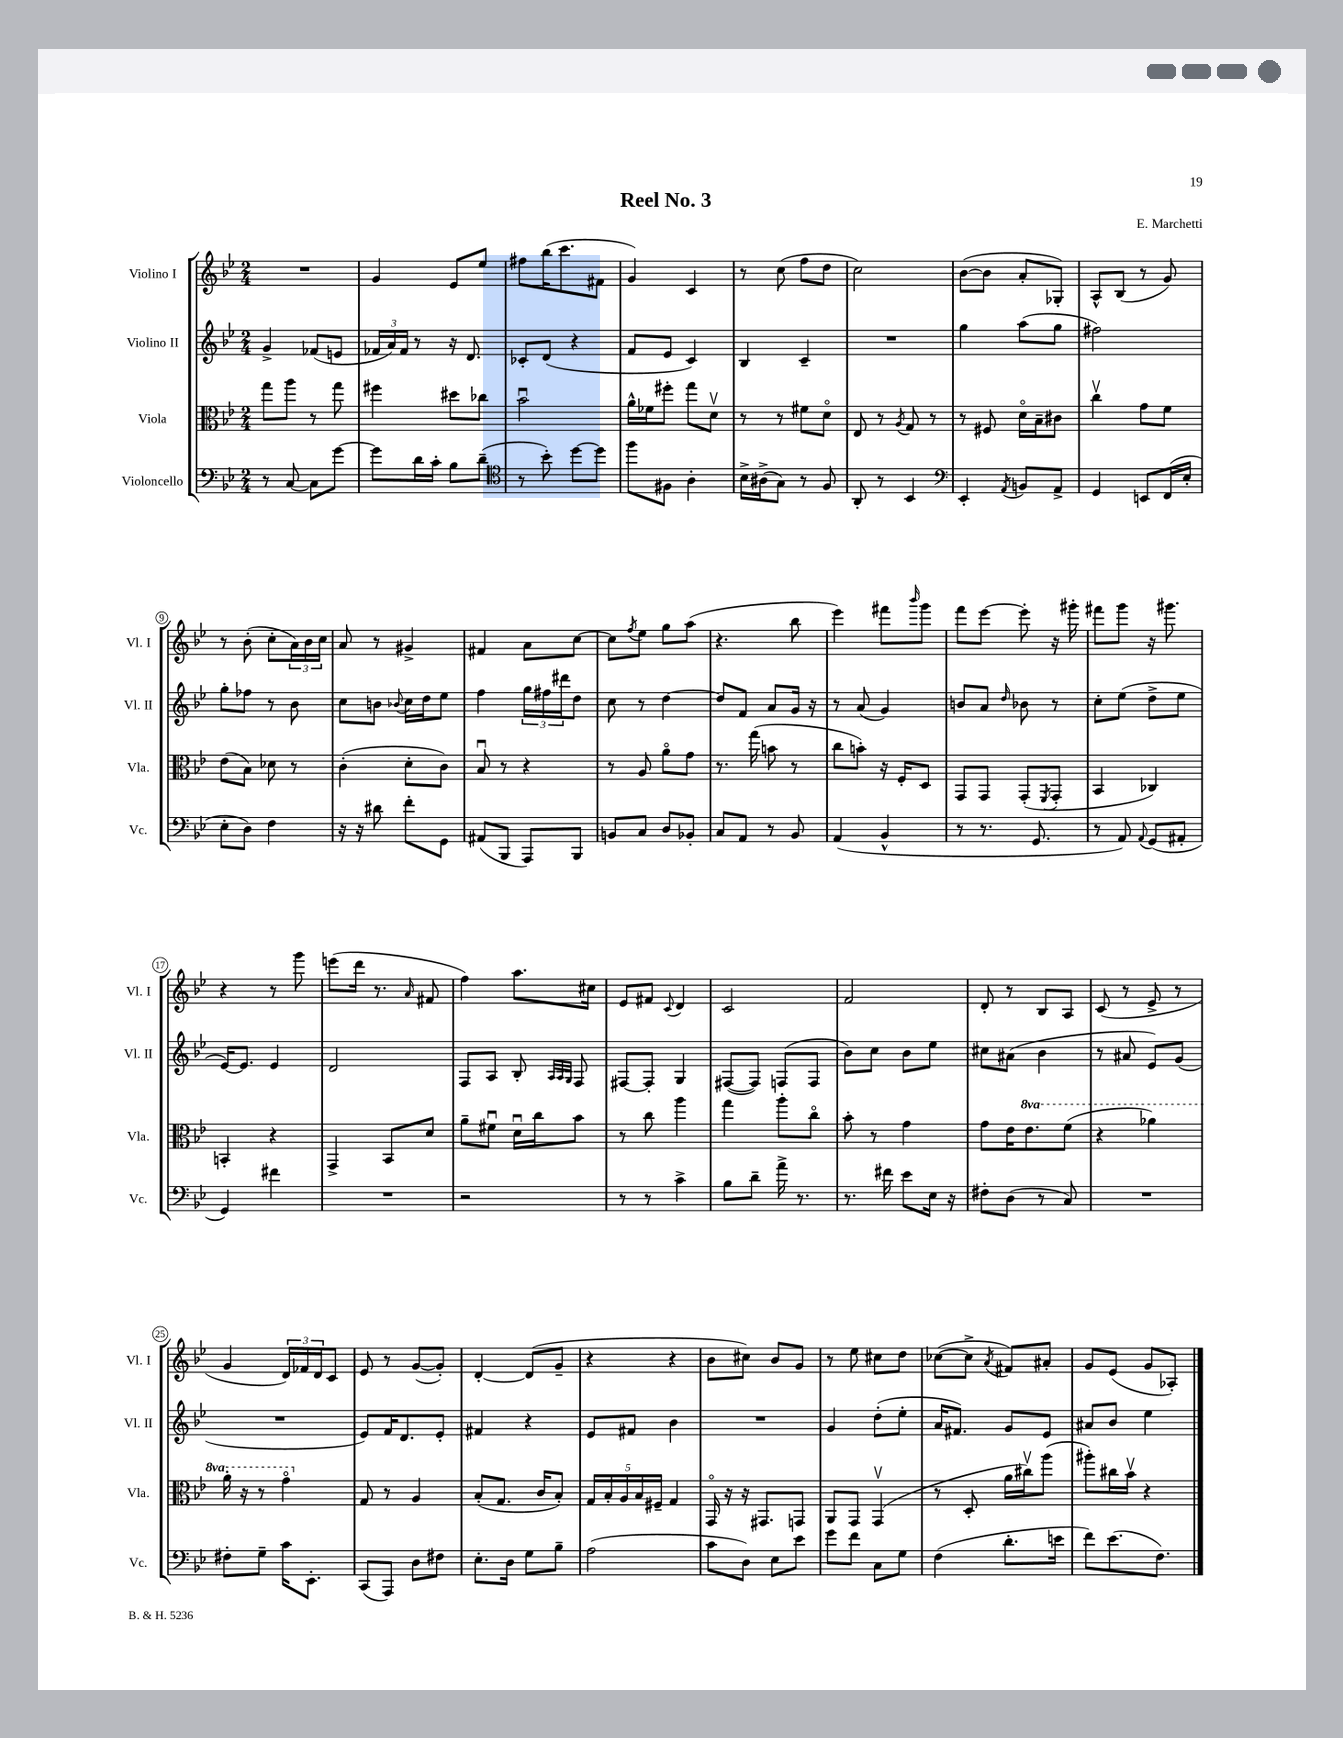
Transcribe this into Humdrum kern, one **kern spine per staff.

**kern	**kern	**kern	**kern
*staff4	*staff3	*staff2	*staff1
*clefF4	*clefC3	*clefG2	*clefG2
*k[b-e-]	*k[b-e-]	*k[b-e-]	*k[b-e-]
*M2/4	*M2/4	*M2/4	*M2/4
8r	8gg	4g^	2r
[8C	8aa	.	.
8C]	8r	(8f-	.
[8g	8gg	8e	.
=	=	=	=
8g]	4ff#	24f-	4g
.	.	24a)	.
.	.	24f-	.
16d	.	8r	.
16c'	.	.	.
8B-	8dd#	16r	8e-
.	.	8.d	.
(8d~	8cc-	.	8ee-
=	=	=	=
*clefC4	*	*	*
8r	2b-u	8c-'	8ff#
8b-')	.	(8d	(16bb-
.	.	.	8.ccc
[8dd	.	4r	.
8dd]	.	.	8f#
=	=	=	=
8ff	16a^^	8f	4g)
.	16f-	.	.
8F#	8ff#'	8e-	.
4A'	8gg	4c)	4c
.	8dv	.	.
=	=	=	=
16B-^	8r	4B-	8r
(16A#^	.	.	.
8G)	8r	.	(8cc
8r	8f#	4c~	8ff
8F	8do	.	8dd
=	=	=	=
8AA'	8E-	2r	2cc)
8r	8r	.	.
.	8qA	.	.
4BB-	8G	.	.
.	8r	.	.
=	=	=	=
*clefF4	*	*	*
4EE-'	8r	4gg	([8b-
.	8F#	.	8b-]
8qAA	.	.	.
8BB	16do	(8aa	8a'
.	16B-~	.	.
8AA^	8c#	8gg	8G-')
=	=	=	=
4GG	4ccv	2ff#)	8A^^
.	.	.	(8B-
8EE	8g	.	8r
(16FF	8f	.	8g)
16E-'	.	.	.
=	=	=	=
8E-'	(8e-	8gg'	8r
8D)	8B-)	8ff-	(8b-'
4F	8d-	8r	8cc'
.	8r	8b-	24a)
.	.	.	24b-
.	.	.	24cc
=	=	=	=
16r	(4c'	8cc	8a
16r	.	.	.
8d#	.	8b	8r
.	.	8qqb-	.
8f'	8d'	16cc	4g#^
.	.	16dd	.
8GG	8c)	8ee-	.
=	=	=	=
(8AA#	8B-u	4ff	4f#
8BBB-	8r	.	.
8AAA)	4r	24gg	8a
.	.	24ff#	.
.	.	24ddd#	.
8BBB-	.	8dd	[8cc
=	=	=	=
8BB	8r	8cc	8cc]
.	.	.	8qff
8C	8A	8r	8ee-
8D	8ao	[4dd	8gg
8BB-'	8g	.	(8aa
=	=	=	=
8C	8.r	8dd]	4.r
8AA	.	8f	.
.	(16gg	.	.
8r	8b	8a	.
8BB-	8r	16g	8bb-
.	.	16r	.
=	=	=	=
(4AA	8cc	8r	4eee-)
.	8b')	(8a	.
4BB-^^	16r	4g)	8fff#
.	16F'	.	.
.	.	.	16qqbbb-
.	8D	.	8ggg
=	=	=	=
8r	8GG	8b	8fff
8.r	8GG	8a	[8eee-
.	.	16qqdd	.
.	(8GG'	8b-	8eee-']
8.GG	.	.	.
.	8qFF	.	.
.	8GG'	8r	16r
.	.	.	16ggg#'
=	=	=	=
8r	4BB-	8cc'	8fff#
8AA)	.	(8ee-	8ggg
8qqAA	.	.	.
(8GG	4C-)	8dd^	16r
.	.	.	8.ggg#
8AA#'	.	8ee-	.
=	=	=	=
4GG)	4BB'	[16e-)	4r
.	.	8.e-]	.
4f#	4r	4e-	8r
.	.	.	8ggg
=	=	=	=
2r	4GG^	2d	(8eee
.	.	.	16ddd
.	.	.	8.r
.	8BB-	.	.
.	.	.	16qqa
.	8d	.	8f#
=	=	=	=
2r	8a~	8F	4ff)
.	8f#u	8A	.
.	16du	8B-'	8.aa
.	16cc	.	.
.	.	32qqA	.
.	.	32qqA	.
.	.	32qqG	.
.	8b-	8F	.
.	.	.	16cc#
=	=	=	=
8r	8r	[8F#	8e-
8r	8cc	8F#']	8f#
.	.	.	8qqc
4c^	4aa	4G	4d
=	=	=	=
8B-	4gg	([8F#	2c
8d~	.	8F#])	.
16a^	8aa'	(8F	.
8.r	.	.	.
.	8cco	8F	.
=	=	=	=
8.r	8b-'	8b-)	2f
.	8r	8cc	.
16f#	.	.	.
8e-	4g	8b-	.
16E-	.	8ee-	.
16r	.	.	.
=	=	=	=
8F#'	8g	8cc#	8d'
(8D	16e-	(8a#	8r
.	8.ee-	.	.
8r	.	4b-	8B-
8C)	(8ff	.	8A
=	=	=	=
2r	4r	8r	(8c
.	.	8a#	8r
.	4aa-)	8e-)	8e-^
.	.	(8g	8r
=	=	=	=
8F#'	16aa'	2r	4g
.	16r	.	.
8G~	8r	.	.
16c	4ggo	.	24d)
.	.	.	24f-
8.EE-'	.	.	.
.	.	.	24d
.	.	.	8c
=	=	=	=
(8CC	8G	8e-)	8e-
8AAA)	8r	16f	8r
.	.	8.d	.
8D	4A	.	([8g
8F#	.	8e-'	8g'])
=	=	=	=
8.E-'	(8B-'	4f#	[4d'
.	8.G	.	.
16D	.	.	.
8G	.	4r	(8d]
.	16c	.	.
8B-~	8B-')	.	8g~
=	=	=	=
(2A	20G	8e-	4r
.	20B-'	.	.
.	20A	.	.
.	.	8f#	.
.	20B-	.	.
.	20F#~	.	.
.	4G	4b-	4r
=	=	=	=
8c	16GGo	2r	8b-
.	16r	.	.
8D)	16r	.	8cc#)
.	8.GG#	.	.
8E-	.	.	8b-
8e-	8GG	.	8g
=	=	=	=
8g	8AA	4g	8r
8f	8GG	.	8ee-
8C	(4GGv	(8dd'	8cc#
8G	.	8ee-'	8dd
=	=	=	=
(4F	8r	16a	([8cc-
.	.	8.f#)	.
.	8D'	.	8cc-^]
.	.	.	8qa
8.d'	16a	8g	8f#)
.	16cc#v)	.	.
.	(8aa	8e-	8a#'
16e	.	.	.
=	=	=	=
8f)	8aa#')	8a#	8g
(8.e-	16cc#	8b-	(8e-
.	16b-v	.	.
.	4r	4ee-	8g
8.F)	.	.	.
.	.	.	8A-')
==	==	==	==
*-	*-	*-	*-
